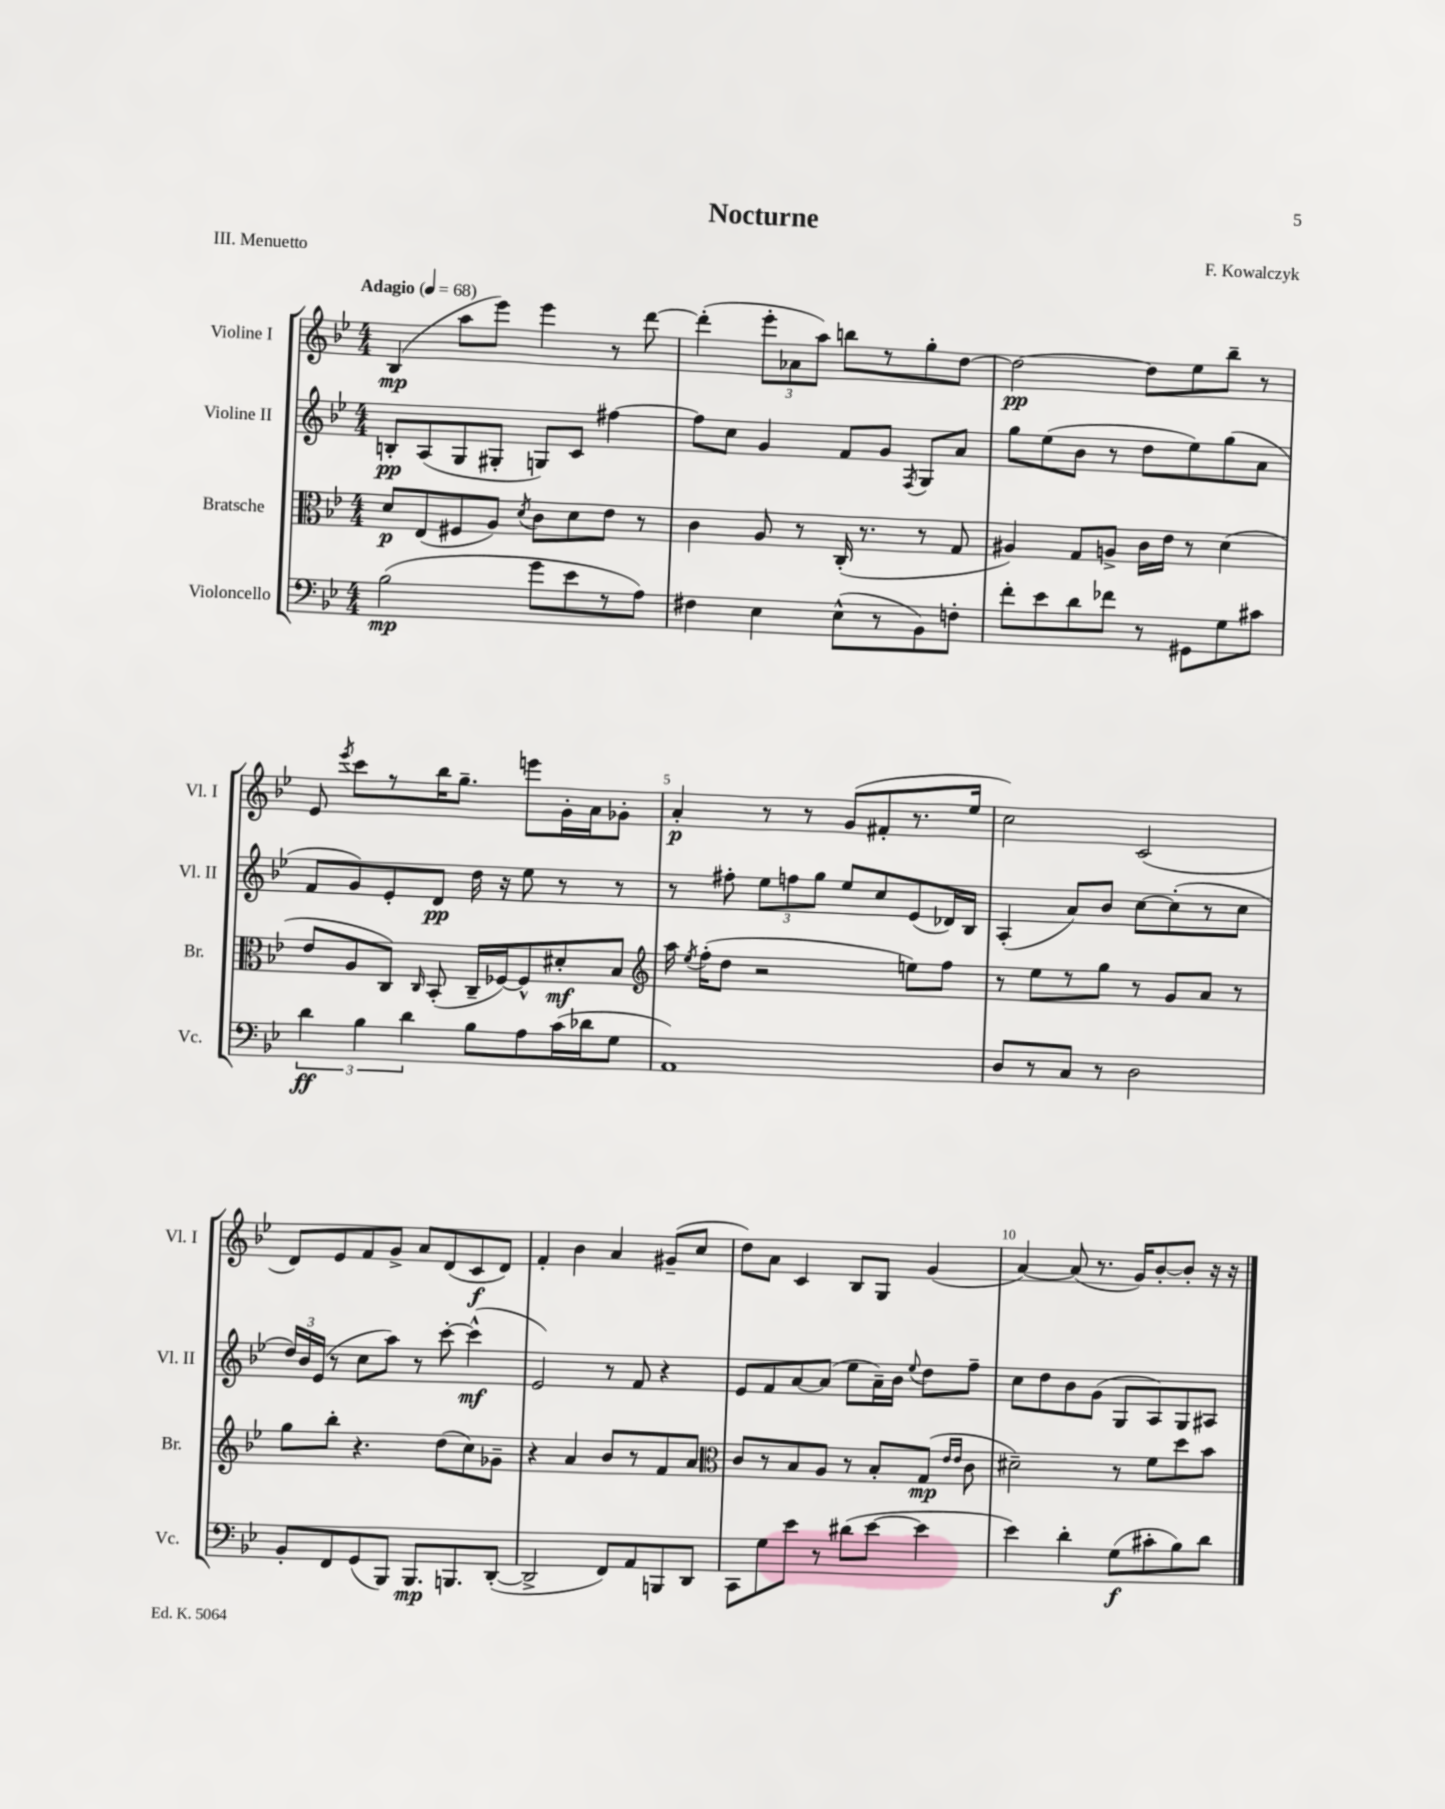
\header { title = "Nocturne" composer = "F. Kowalczyk" piece = "III. Menuetto" }
<<
\new StaffGroup <<
\new Staff = "s0" \with { instrumentName = "Violine I" shortInstrumentName = "Vl. I" } {
    \clef treble \key bes \major \numericTimeSignature \time 4/4 \tempo "Adagio" 4 = 68
    \autoBeamOff bes4\mp( a''8[ ees'''8]) ees'''4 r8 d'''8~ |
    d'''4-.( \tuplet 3/2 { ees'''8[-. aes'8 a''8]) } b''8[ r8 g''8-. d''8]~ |
    d''2~\pp d''8[ ees''8 bes''8]-- r8 |
    ees'8 \acciaccatura { ees'''8 } c'''8[ r8 bes''16 g''8.]-- e'''8[ g'16-. a'16 ges'8]-. |
    a'4-.\p r8 r8 g'8[( fis'8-. r8. ees''16] |
    c''2) c'2( |
    d'8[) ees'8 f'8 g'8]-> a'8[ d'8( c'8\f d'8]) |
    f'4-. bes'4 a'4 gis'8[--( c''8] |
    d''8[) a'8] c'4 bes8[ g8] g'4( |
    a'4~) a'8( r8. g'16[) bes'8~-. bes'8]-. r16 r16 \bar "|." |
}
\new Staff = "s1" \with { instrumentName = "Violine II" shortInstrumentName = "Vl. II" } {
    \clef treble \key bes \major \numericTimeSignature \time 4/4
    \autoBeamOff b8[-.\pp a8( g8 gis8]-. g8[) c'8] fis''4~ |
    fis''8[ c''8] g'4 f'8[ g'8] \acciaccatura { f8 } g8[ a'8] |
    g''8[ ees''8( bes'8] r8 d''8[ ees''8) g''8( a'8] |
    f'8[ g'8) ees'8-. d'8]\pp d''16 r16 ees''8 r8 r8 |
    r8 fis''8-. \tuplet 3/2 { ees''8[ f''8 g''8] } ees''8[ c''8 ees'8( des'16) bes16] |
    a4-.( a'8[) bes'8] c''8[~ c''8-.( r8 c''8] |
    \tuplet 3/2 { d''16[) bes'16 ees'16]( } r8 c''8[ a''8]) r8 c'''8~-. c'''4-^\mf( |
    ees'2) r8 f'8 r4 |
    ees'8[ f'8 a'8~ a'8]( ees''8[ a'16--) bes'16] \appoggiatura { ees''8 } d''8[ f''8]-- |
    c''8[ d''8 bes'8 g'8]( g8[ a8) g8 ais8] \bar "|." |
}
\new Staff = "s2" \with { instrumentName = "Bratsche" shortInstrumentName = "Br." } {
    \clef alto \key bes \major \numericTimeSignature \time 4/4
    \autoBeamOff d'8[\p ees8( fis8 a8]) \acciaccatura { d'8 } c'8[ d'8 ees'8] r8 |
    c'4 a8 r8 c16-.( r8. r8 g8 |
    ais4) g8[ a8]-> c'16[ ees'16] r8 d'4( |
    ees'8[ a8 c8]) \grace { c16 } bes,8-.( c16[-- fes16~) fes8-^ dis'8-.\mf bes8] |
    \clef treble a''16 \acciaccatura { ees''8 } f''16[-.( d''8] r2 e''8[) f''8] |
    r8 ees''8[ r8 g''8] r8 g'8[ a'8] r8 |
    g''8[ bes''8]-. r4. d''8[( c''8) ges'8]-- |
    r4 a'4 bes'8[ r8 f'8 a'8] |
    \clef alto c'8[ r8 bes8 a8] r8 bes8[-. g8]\mp( \grace { ees'16[ ees'16] } c'8 |
    dis'2--) r8 f'8[ d''8 bes'8] \bar "|." |
}
\new Staff = "s3" \with { instrumentName = "Violoncello" shortInstrumentName = "Vc." } {
    \clef bass \key bes \major \numericTimeSignature \time 4/4
    \autoBeamOff bes2\mp( g'8[ ees'8 r8 a8]) |
    fis4 ees4 ees8[-^( r8 bes,8) f8]-. |
    f'8[-. ees'8 d'8 fes'8] r8 gis,8[ g8 cis'8] |
    \tuplet 3/2 { d'4\ff bes4 d'4 } bes8[ a8 c'16( des'16 g8] |
    a,1) |
    d8[ r8 c8] r8 d2 |
    bes,8[-. f,8 g,8( bes,,8]) bes,,8.[\mp b,,8. d,8]~-.( |
    d,2-> f,8[) a,8 b,,8 d,8] |
    c,8[ g8 ees'8] r8 dis'8[( ees'8]~ ees'4 |
    ees'4) d'4-. g8[\f( cis'8-. bes8) d'8] \bar "|." |
}
>>
>>
\layout { \context { \Score \override BarNumber.break-visibility = ##(#f #t #t) barNumberVisibility = #(every-nth-bar-number-visible 5) } }
